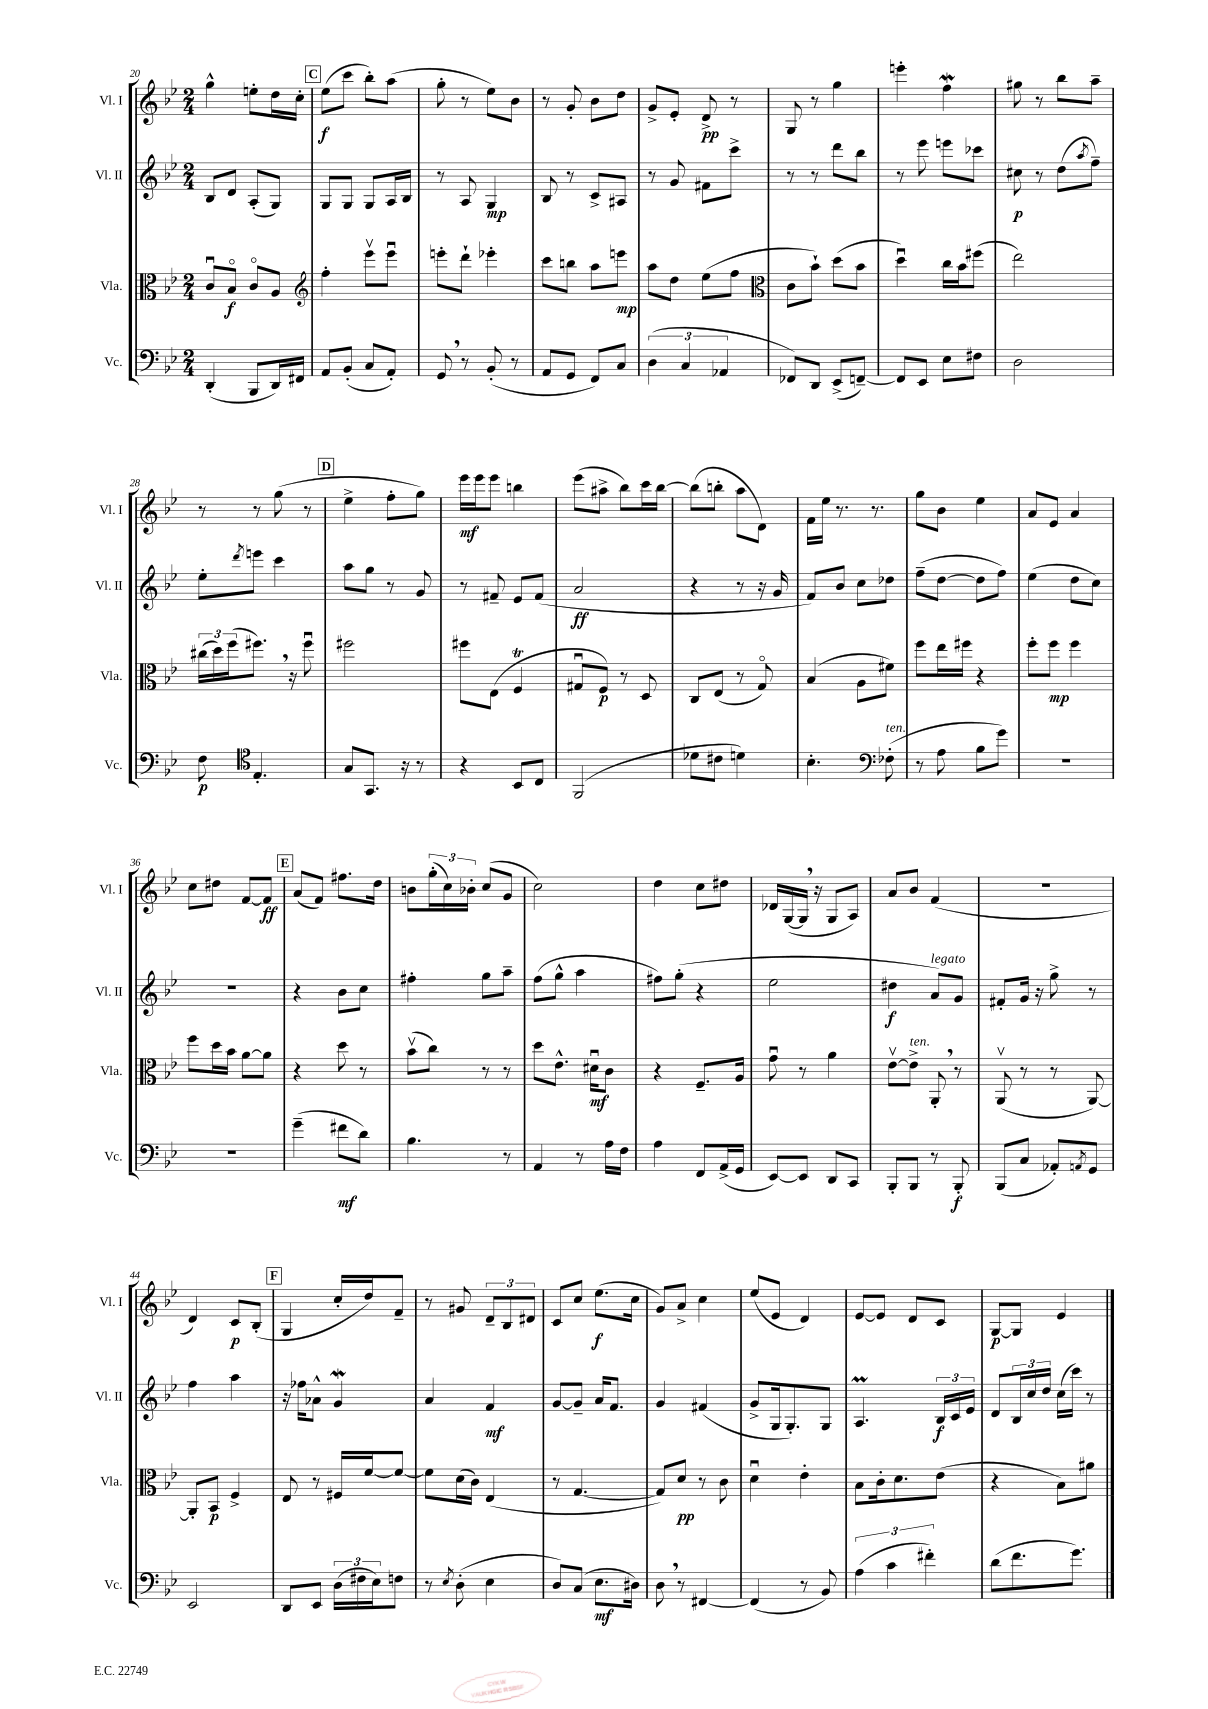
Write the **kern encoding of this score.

**kern	**dynam	**kern	**dynam	**kern	**dynam	**kern	**dynam
*part4	*part4	*part3	*part3	*part2	*part2	*part1	*part1
*staff4	*staff4	*staff3	*staff3	*staff2	*staff2	*staff1	*staff1
*I"Vc.	*	*I"Vla.	*	*I"Vl. II	*	*I"Vl. I	*
*I'Vc.	*	*I'Vla.	*	*I'Vl. II	*	*I'Vl. I	*
*clefF4	*	*clefC3	*	*clefG2	*	*clefG2	*
*k[b-e-]	*	*k[b-e-]	*	*k[b-e-]	*	*k[b-e-]	*
*M2/4	*	*M2/4	*	*M2/4	*	*M2/4	*
=20	=20	=20	=20	=20	=20	=20	=20
(4DD'/	.	8cu/L	.	8B-/L	.	4gg^^\	.
.	.	8B-/J	f	8d/J	.	.	.
8BBB-/L	.	8c/L	.	(8A'/L	.	8een'\L	.
16DD/L)	.	8A/J	.	8G/J)	.	16dd\L	.
16FF#X/JJ	.	.	.	.	.	16cc'\JJ	.
!!LO:REH:place=s1:t=C
=21	=21	=21	=21	=21	=21	=21	=21
*	*	*clefG2	*	*	*	*	*
8AA/L	.	4ff'\	.	8G/L	.	(8ee-\L	f
(8BB-'/J	.	.	.	8G/J	.	8ccc\J	.
8C/L	.	8eee-v\L	.	8G/L	.	8bb-'\L)	.
8AA'/J)	.	8eee-u\J	.	16A/L	.	(8aa\J	.
.	.	.	.	16B-/JJ	.	.	.
=22	=22	=22	=22	=22	=22	=22	=22
8GG,/	.	8eeen'\L	.	8r	.	8gg'\	.
8r	.	8ddd`\J	.	8A/	.	8r	.
(8BB-'/	.	4eee-X'\	.	4G/	mp	8ee-\L)	.
8r	.	.	.	.	.	8b-\J	.
=23	=23	=23	=23	=23	=23	=23	=23
8AA/L	.	8ccc\L	.	8B-/	.	8r	.
8GG/J	.	8bbn\J	.	8r	.	8g'/	.
8FF/L)	.	8aa\L	.	8c^/L	.	8b-\L	.
8C/J	.	8eeen\J	mp	8A#X/J	.	8dd\J	.
=24	=24	=24	=24	=24	=24	=24	=24
(6D\	.	8aa\L	.	8r	.	8g^/L	.
.	.	8dd\J	.	8g/	.	8e-'/J	.
6C/	.	.	.	.	.	.	.
.	.	(8ee-\L	.	8f#X\L	.	8d^/	pp
6AA-X/	.	.	.	.	.	.	.
.	.	8ff\J	.	8ccc^\J	.	8r	.
=25	=25	=25	=25	=25	=25	=25	=25
*	*	*clefC3	*	*	*	*	*
8FF-X/L)	.	8c\L	.	8r	.	8G/	.
8DD/J	.	8b-`\J)	.	8r	.	8r	.
(8EE-^/L	.	(8dd\L	.	8ddd\L	.	4gg\	.
[8FFn~/J)	.	8b-\J	.	8bb-\J	.	.	.
=26	=26	=26	=26	=26	=26	=26	=26
8FF/L]	.	4ddu\)	.	8r	.	4eeen'\	.
8EE-/J	.	.	.	8eee-\	.	.	.
8E-\L	.	16cc\LL	.	8eeen\L	.	4ffW\	.
.	.	16b-\J	.	.	.	.	.
8F#X\J	.	(8ff#X\J	.	8ccc-X\J	.	.	.
=27	=27	=27	=27	=27	=27	=27	=27
2D\	.	2ee-\)	.	8cc#X\	p	8gg#X\	.
.	.	.	.	8r	.	8r	.
.	.	.	.	(8dd\L	.	8bb-\L	.
.	.	.	.	8qaa/	.	.	.
.	.	.	.	8ff~\J)	.	8aa~\J	.
!!LO:LB:g=z
=28	=28	=28	=28	=28	=28	=28	=28
8F\	p	(24cc#X\LL	.	8ee-'\L	.	8r	.
.	.	24dd\)	.	.	.	.	.
.	.	(24ff\J	.	.	.	.	.
*clefC4	*	*	*	*	*	*	*
.	.	.	.	8qddd/	.	.	.
4.E-'/	.	8.ff#X,\J)	.	8eeen\J	.	8r	.
.	.	.	.	4ccc\	.	(8gg\	.
.	.	16r	.	.	.	.	.
.	.	8ff#u\	.	.	.	8r	.
!!LO:REH:place=s1:t=D
=29	=29	=29	=29	=29	=29	=29	=29
8G/L	.	2ff#X\	.	8aa\L	.	4ee-^\	.
8.GG/J	.	.	.	8gg\J	.	.	.
.	.	.	.	8r	.	8ff'\L	.
16r	.	.	.	.	.	.	.
8r	.	.	.	8g/	.	8gg\J)	.
=30	=30	=30	=30	=30	=30	=30	=30
4r	.	8ff#X\L	.	8r	.	16eee-\LL	mf
.	.	.	.	.	.	16eee-\J	.
.	.	(8E-\J	.	8f#X~/	.	8eee-\J	.
8BB-/L	.	4FT/	.	8e-/L	.	4bbn\	.
8C/J	.	.	.	(8f#/J	.	.	.
=31	=31	=31	=31	=31	=31	=31	=31
(2FF/	.	8G#Xu/L	.	2a/	ff	(8eee-\L	.
.	.	8F/J)	p	.	.	8aa#X^\J	.
.	.	8r	.	.	.	8bb-\L)	.
.	.	8D/	.	.	.	16ccc\L	.
.	.	.	.	.	.	[16bb-\JJ	.
=32	=32	=32	=32	=32	=32	=32	=32
8d-X\L	.	8C/L	.	4r	.	(8bb-\L]	.
8c#X\J	.	(8E-/J	.	.	.	8bbn'\J	.
4dn\)	.	8r	.	8r	.	8aa\L	.
.	.	8G/)	.	16r	.	8d\J)	.
.	.	.	.	16g/	.	.	.
=33	=33	=33	=33	=33	=33	=33	=33
4.B-'\	.	(4B-/	.	8f/L)	.	16f\LL	.
.	.	.	.	.	.	16ee-\JJ	.
.	.	.	.	8b-/J	.	8.r	.
.	.	8A\L	.	8cc\L	.	.	.
.	.	.	.	.	.	8.r	.
*clefF4	*	*	*	*	*	*	*
!LO:TX:a:i:t=ten.	!	!	!	!	!	!	!
(8F-X'\	.	8f#X\J)	.	8dd-X\J	.	.	.
=34	=34	=34	=34	=34	=34	=34	=34
8r	.	8ff\L	.	(8ff~\L	.	8gg\L	.
8A\	.	16ee-\L	.	[8dd\J	.	8b-\J	.
.	.	16ff#X\JJ	.	.	.	.	.
8B-\L	.	4r	.	8dd\L]	.	4ee-\	.
8g\J)	.	.	.	8ff\J)	.	.	.
=35	=35	=35	=35	=35	=35	=35	=35
2r	.	8ff'\L	.	(4ee-\	.	8a/L	.
.	.	8ff\J	mp	.	.	8e-/J	.
.	.	4ff\	.	8dd\L	.	4a/	.
.	.	.	.	8cc\J)	.	.	.
!!LO:LB:g=z
=36	=36	=36	=36	=36	=36	=36	=36
2r	.	8ff\L	.	2r	.	8cc\L	.
.	.	16dd\L	.	.	.	8dd#X\J	.
.	.	16b-\JJ	.	.	.	.	.
.	.	[8a\L	.	.	.	[8f/L	.
.	.	8a\J]	.	.	.	8f/J]	ff
!!LO:REH:place=s1:t=E
=37	=37	=37	=37	=37	=37	=37	=37
(4g~\	.	4r	.	4r	.	(8a/L	.
.	.	.	.	.	.	8f/J)	.
8f#X\L	mf	8dd\	.	8b-\L	.	8.ff#X\L	.
8d\J)	.	8r	.	8cc\J	.	.	.
.	.	.	.	.	.	16dd\Jk	.
=38	=38	=38	=38	=38	=38	=38	=38
4.B-\	.	(8b-v\L	.	4ff#X'\	.	8bn\L	.
.	.	8cc\J)	.	.	.	(24gg'\L	.
.	.	.	.	.	.	24cc\)	.
.	.	.	.	.	.	24b-X'\JJ	.
.	.	8r	.	8gg\L	.	(8cc/L	.
8r	.	8r	.	8aa~\J	.	8g/J	.
=39	=39	=39	=39	=39	=39	=39	=39
4AA/	.	8dd\L	.	(8ff\L	.	2cc\)	.
.	.	8.e-^^\J	.	8gg^^\J	.	.	.
8r	.	.	.	4aa\	.	.	.
.	.	16d#Xu\KL	mf	.	.	.	.
16A\LL	.	8c\J	.	.	.	.	.
16F\JJ	.	.	.	.	.	.	.
=40	=40	=40	=40	=40	=40	=40	=40
4A\	.	4r	.	8ff#X\L)	.	4dd\	.
.	.	.	.	(8gg'\J	.	.	.
8FF/L	.	8.F~/L	.	4r	.	8cc\L	.
(16AA^/L	.	.	.	.	.	8dd#X\J	.
16GG/JJ	.	16A/Jk	.	.	.	.	.
=41	=41	=41	=41	=41	=41	=41	=41
[8EE-/L)	.	8gu\	.	2ee-\	.	16d-X/LL	.
.	.	.	.	.	.	([16G/	.
8EE-/J]	.	8r	.	.	.	16G,/JJ]	.
.	.	.	.	.	.	16r	.
8DD/L	.	4a\	.	.	.	8G/L	.
8CC/J	.	.	.	.	.	8A/J)	.
=42	=42	=42	=42	=42	=42	=42	=42
8BBB-'/L	.	[8e-v\L	.	4dd#X\	f	8a/L	.
!	!	!LO:TX:a:i:t=ten.	!	!	!	!	!
8BBB-/J	.	8e-^\J]	.	.	.	8b-/J	.
!	!	!	!	!LO:TX:a:i:t=legato	!	!	!
8r	.	8AA',/	.	8a/L)	.	(4f/	.
8BBB-'/	f	8r	.	8g/J	.	.	.
=43	=43	=43	=43	=43	=43	=43	=43
(8BBB-/L	.	(8AAv/	.	8f#X'/L	.	2r	.
8C/J	.	8r	.	16g/Jk	.	.	.
.	.	.	.	16r	.	.	.
8AA-X'/L)	.	8r	.	8gg^\	.	.	.
8qAAn/	.	.	.	.	.	.	.
8GG/J	.	[8AA/)	.	8r	.	.	.
!!LO:LB:g=z
=44	=44	=44	=44	=44	=44	=44	=44
2EE-/	.	8AA'/L]	.	4ff\	.	4d/)	.
.	.	8BB-/J	p	.	.	.	.
.	.	4F^/	.	4aa\	.	8c/L	p
.	.	.	.	.	.	(8B-'/J	.
!!LO:REH:place=s1:t=F
=45	=45	=45	=45	=45	=45	=45	=45
8DD/L	.	8E-/	.	16r	.	4G/	.
.	.	.	.	16ff-X\KL	.	.	.
8EE-/J	.	8r	.	8a-X^^\J	.	.	.
(24D\LL	.	16F#X/LL	.	4gW/	.	16cc'/LL	.
24F#X\	.	.	.	.	.	.	.
.	.	[16f/J	.	.	.	16dd/J)	.
24E-\J)	.	.	.	.	.	.	.
8Fn\J	.	8f/J_	.	.	.	8f~/J	.
=46	=46	=46	=46	=46	=46	=46	=46
8r	.	8f\L]	.	4a/	.	8r	.
8qE-/	.	.	.	.	.	.	.
(8D'\	.	(16d\L	.	.	.	8g#X/	.
.	.	16c\JJ)	.	.	.	.	.
4E-\	.	(4E-/	.	4f/	mf	12d~/L	.
.	.	.	.	.	.	12B-/	.
.	.	.	.	.	.	12d#X/J	.
=47	=47	=47	=47	=47	=47	=47	=47
8D/L)	.	8r	.	[8g/L	.	8c/L	.
(8C/J	.	[4.G/	.	8g~/J]	.	8cc/J	.
8.E-\L	mf	.	.	16a/KL	.	(8.ee-\L	f
.	.	.	.	8.f/J	.	.	.
16D#X\Jk)	.	.	.	.	.	16cc\Jk	.
=48	=48	=48	=48	=48	=48	=48	=48
8D,\	.	8G/L])	.	4g/	.	8g/L)	.
8r	.	8d/J	pp	.	.	8a^/J	.
[4FF#X/	.	8r	.	(4f#X/	.	4cc\	.
.	.	8c\	.	.	.	.	.
=49	=49	=49	=49	=49	=49	=49	=49
(4FF#/]	.	4du\	.	8g^/L	.	(8ee-/L	.
.	.	.	.	16G/k	.	8e-/J	.
.	.	.	.	8.G'/)	.	.	.
8r	.	4e-'\	.	.	.	4d/)	.
8BB-/)	.	.	.	8G/J	.	.	.
=50	=50	=50	=50	=50	=50	=50	=50
(6A\	.	8B-\L	.	4.Am/	.	[8e-/L	.
.	.	16c'\k	.	.	.	8e-/J]	.
6c\	.	.	.	.	.	.	.
.	.	8.d\	.	.	.	.	.
.	.	.	.	.	.	8d/L	.
6f#X'\)	.	.	.	.	.	.	.
.	.	(8e-\J	.	24B-/LL	f	8c/J	.
.	.	.	.	24c/	.	.	.
.	.	.	.	24e-/JJ	.	.	.
=51	=51	=51	=51	=51	=51	=51	=51
(8d\L	.	4r	.	8d/L	.	[8G/L	p
8.f\	.	.	.	24B-/L	.	8G/J]	.
.	.	.	.	24cc/	.	.	.
.	.	.	.	24dd/JJ	.	.	.
.	.	8B-\L)	.	(16cc\LL	.	4e-/	.
8.g\J)	.	.	.	16ccc\JJ)	.	.	.
.	.	8a#X\J	.	8r	.	.	.
==	==	==	==	==	==	==	==
*-	*-	*-	*-	*-	*-	*-	*-
